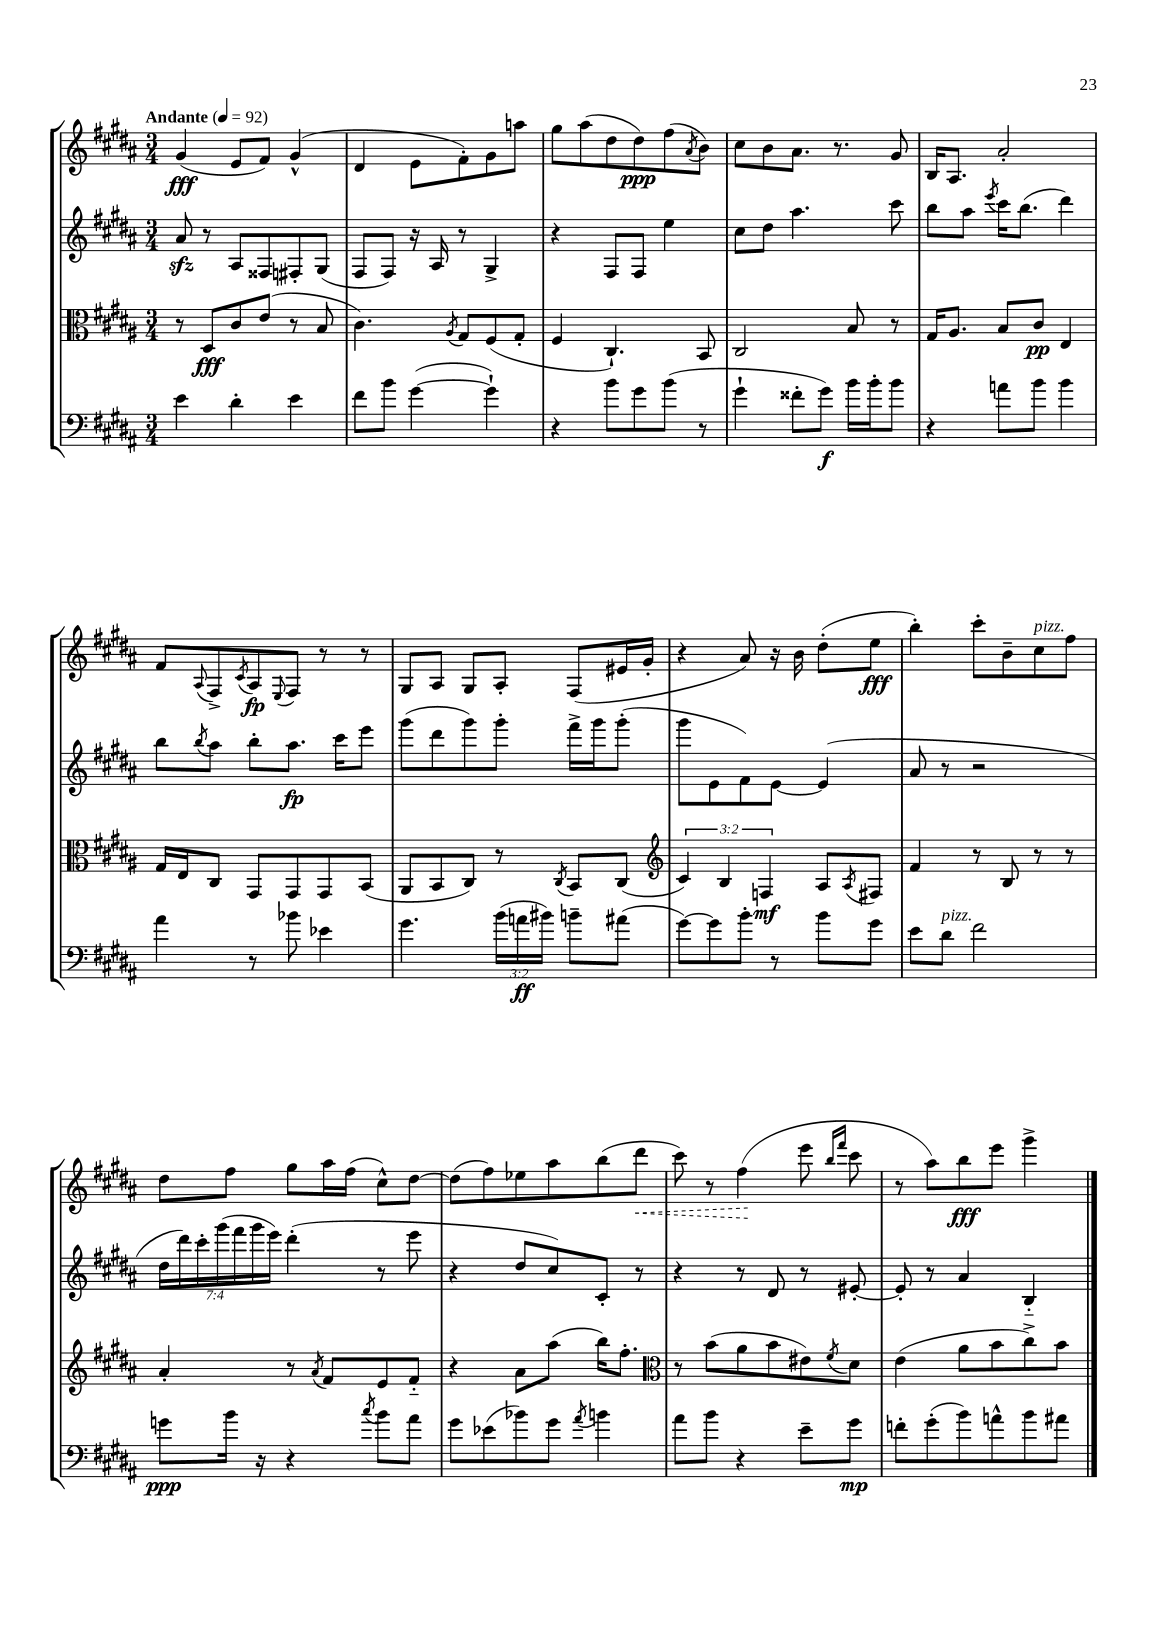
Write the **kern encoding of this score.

**kern	**dynam	**kern	**dynam	**kern	**dynam	**kern	**dynam
*part4	*part4	*part3	*part3	*part2	*part2	*part1	*part1
*staff4	*staff4	*staff3	*staff3	*staff2	*staff2	*staff1	*staff1
*clefF4	*	*clefC3	*	*clefG2	*	*clefG2	*
*k[f#c#g#d#a#]	*	*k[f#c#g#d#a#]	*	*k[f#c#g#d#a#]	*	*k[f#c#g#d#a#]	*
*M3/4	*	*M3/4	*	*M3/4	*	*M3/4	*
*MM92	*	*MM92	*	*MM92	*	*MM92	*
=1	=1	=1	=1	=1	=1	=1	=1
!	!	!	!	!	!	!LO:TX:a:B:t=Andante	!
4e\	.	8r	.	8a#zz/	.	(4g#/	fff
.	.	8D#/L	fff	8r	.	.	.
4d#'\	.	8c#/	.	8A#/L	.	8e/L	.
.	.	(8e/J	.	8F##X/	.	8f#/J)	.
4e\	.	8r	.	8F#X'/	.	(4g#^^/	.
.	.	8B/	.	(8G#/J	.	.	.
=2	=2	=2	=2	=2	=2	=2	=2
8f#\L	.	4.c#\)	.	8F#/L	.	4d#/	.
8b\J	.	.	.	8F#/J)	.	.	.
([4g#\	.	.	.	16r	.	8e\L	.
.	.	.	.	16A#/	.	.	.
.	.	8qA#/	.	.	.	.	.
.	.	8G#/L	.	8r	.	8f#'\)	.
4g#`\])	.	(8F#/	.	4G#^/	.	8g#\	.
.	.	8G#'/J	.	.	.	8aan\J	.
=3	=3	=3	=3	=3	=3	=3	=3
4r	.	4F#/	.	4r	.	8gg#\L	.
.	.	.	.	.	.	(8aa#\	.
8b\L	.	4.C#`/)	.	8F#/L	.	8dd#\	.
8g#\	.	.	.	8F#/J	.	8dd#\)	ppp
(8b\J	.	.	.	4ee\	.	(8ff#\	.
.	.	.	.	.	.	8qa#/	.
8r	.	8BB/	.	.	.	8b\J)	.
=4	=4	=4	=4	=4	=4	=4	=4
4g#`\	.	2C#/	.	8cc#\L	.	8cc#\L	.
.	.	.	.	8dd#\J	.	8b\	.
8f##X'\L	.	.	.	4.aa#\	.	8.a#\J	.
8g#\J)	f	.	.	.	.	.	.
.	.	.	.	.	.	8.r	.
16b\LL	.	8B/	.	.	.	.	.
16b'\J	.	.	.	.	.	.	.
8b\J	.	8r	.	8ccc#\	.	8g#/	.
=5	=5	=5	=5	=5	=5	=5	=5
4r	.	16G#/KL	.	8bb\L	.	16B/KL	.
.	.	8.A#/J	.	.	.	8.A#/J	.
.	.	.	.	8aa#\J	.	.	.
.	.	.	.	8qeee/	.	.	.
8an\L	.	8B/L	.	16ccc#\KL	.	2a#'/	.
.	.	.	.	(8.bb\J	.	.	.
8b\J	.	8c#/J	pp	.	.	.	.
4b\	.	4E/	.	4ddd#\)	.	.	.
!!LO:LB:g=z
=6	=6	=6	=6	=6	=6	=6	=6
4a#\	.	16G#/LL	.	8bb\L	.	8f#/L	.
.	.	16E/J	.	.	.	.	.
.	.	.	.	8qbb/	.	8qqA#/	.
.	.	8C#/J	.	8aa#\J	.	8F#^/	.
.	.	.	.	.	.	8qc#/	.
8r	.	8GG#/L	.	8bb'\L	.	8A#/	fp
.	.	.	.	.	.	8qqE/	.
8b-X\	.	8GG#/	.	8.aa#\J	fp	8F#/J	.
4e-X\	.	8GG#/	.	.	.	8r	.
.	.	.	.	16ccc#\KL	.	.	.
.	.	(8BB/J	.	8eee\J	.	8r	.
=7	=7	=7	=7	=7	=7	=7	=7
4.g#\	.	8AA#/L	.	(8ggg#\L	.	8G#/L	.
.	.	8BB/	.	8ddd#\	.	8A#/J	.
.	.	8C#/J)	.	8ggg#\)	.	8G#/L	.
(24b\LL	.	8r	.	8ggg#'\J	.	8A#'/J	.
24an\	ff	.	.	.	.	.	.
24b#X\JJ)	.	.	.	.	.	.	.
.	.	8qC#/	.	.	.	.	.
8bn~\L	.	8BB/L	.	16fff#^\LL	.	(8F#/L	.
.	.	.	.	16ggg#\J	.	.	.
(8a#X\J	.	(8C#/J	.	(8ggg#'\J	.	16e#X/L	.
.	.	.	.	.	.	16g#'/JJ	.
=8	=8	=8	=8	=8	=8	=8	=8
*	*	*clefG2	*	*	*	*	*
[8g#\L)	.	6c#/)	.	8ggg#\L	.	4r	.
8g#\]	.	.	.	8e\	.	.	.
.	.	6B/	.	.	.	.	.
8b'\J	.	.	.	8f#\)	.	8a#/)	.
.	.	6Fn/	mf	.	.	.	.
8r	.	.	.	[8e\J	.	16r	.
.	.	.	.	.	.	16b\	.
8b\L	.	8A#/L	.	(4e/]	.	(8dd#'\L	.
.	.	8qA#/	.	.	.	.	.
8g#\J	.	8F#X/J	.	.	.	8ee\J	fff
=9	=9	=9	=9	=9	=9	=9	=9
8e\L	.	4f#/	.	8a#/	.	4bb'\)	.
!LO:TX:a:i:t=pizz.	!	!	!	!	!	!	!
8d#\J	.	.	.	8r	.	.	.
2f#\	.	8r	.	2r	.	8ccc#'\L	.
.	.	8B/	.	.	.	8b~\	.
!	!	!	!	!	!	!LO:TX:a:i:t=pizz.	!
.	.	8r	.	.	.	8cc#\	.
.	.	8r	.	.	.	8ff#\J	.
!!LO:LB:g=z
=10	=10	=10	=10	=10	=10	=10	=10
8gn\L	ppp	4a#'/	.	28dd#\LL	.	8dd#\L	.
.	.	.	.	28ddd#\)	.	.	.
.	.	.	.	28ccc#'\	.	.	.
.	.	.	.	(28ggg#\	.	.	.
16b\Jk	.	.	.	.	.	8ff#\J	.
.	.	.	.	28fff#\	.	.	.
.	.	.	.	28ggg#\	.	.	.
16r	.	.	.	.	.	.	.
.	.	.	.	28eee\JJ)	.	.	.
4r	.	8r	.	(4ddd#'\	.	8gg#\L	.
.	.	8qa#/	.	.	.	.	.
.	.	8f#/L	.	.	.	16aa#\L	.
.	.	.	.	.	.	(16ff#\JJ	.
8qcc#/	.	.	.	.	.	.	.
8b\L	.	8e/	.	8r	.	8cc#^^\L)	.
8a#\J	.	8f#/J	.	8eee\	.	[8dd#\J	.
=11	=11	=11	=11	=11	=11	=11	=11
8g#\L	.	4r	.	4r	.	(8dd#\L]	.
(8e-X\	.	.	.	.	.	8ff#\)	.
8b-X\)	.	8a#\L	.	8dd#/L	.	8ee-X\	.
8g#\J	.	(8aa#\J	.	8cc#/)	.	8aa#\	.
8qa#/	.	.	.	.	.	.	.
4bn\	.	16bb\KL)	.	8c#'/J	.	(8bb\	.
.	.	8.ff#'\J	.	.	.	.	.
!	!	!	!	!	!	!	!LO:HP:b
.	.	.	.	8r	.	8ddd#\J	<
=12	=12	=12	=12	=12	=12	=12	=12
*	*	*clefC3	*	*	*	*	*
8a#\L	.	8r	.	4r	.	8ccc#\)	.
8b\J	.	(8b\L	.	.	.	8r	.
4r	.	8a#\	.	8r	.	(4ff#\	.
.	.	8b\	.	8d#/	.	.	.
8e~\L	.	8e#X\)	.	8r	.	8eee\	[
.	.	.	.	.	.	16qqbb/LL	.
.	.	8qf#/	.	.	.	16qqfff#/JJ	.
8g#\J	mp	8d#\J	.	[8e#X'/	.	8ccc#\	.
=13	=13	=13	=13	=13	=13	=13	=13
8fn'\L	.	(4e\	.	8e#'/]	.	8r	.
(8g#'\	.	.	.	8r	.	8aa#\L)	.
8b\)	.	8a#\L	.	4a#/	.	8bb\	fff
8an^^\	.	8b\	.	.	.	8eee\J	.
8b\	.	8cc#^\)	.	4B/	.	4ggg#^\	.
8a#X\J	.	8b\J	.	.	.	.	.
==	==	==	==	==	==	==	==
*-	*-	*-	*-	*-	*-	*-	*-
